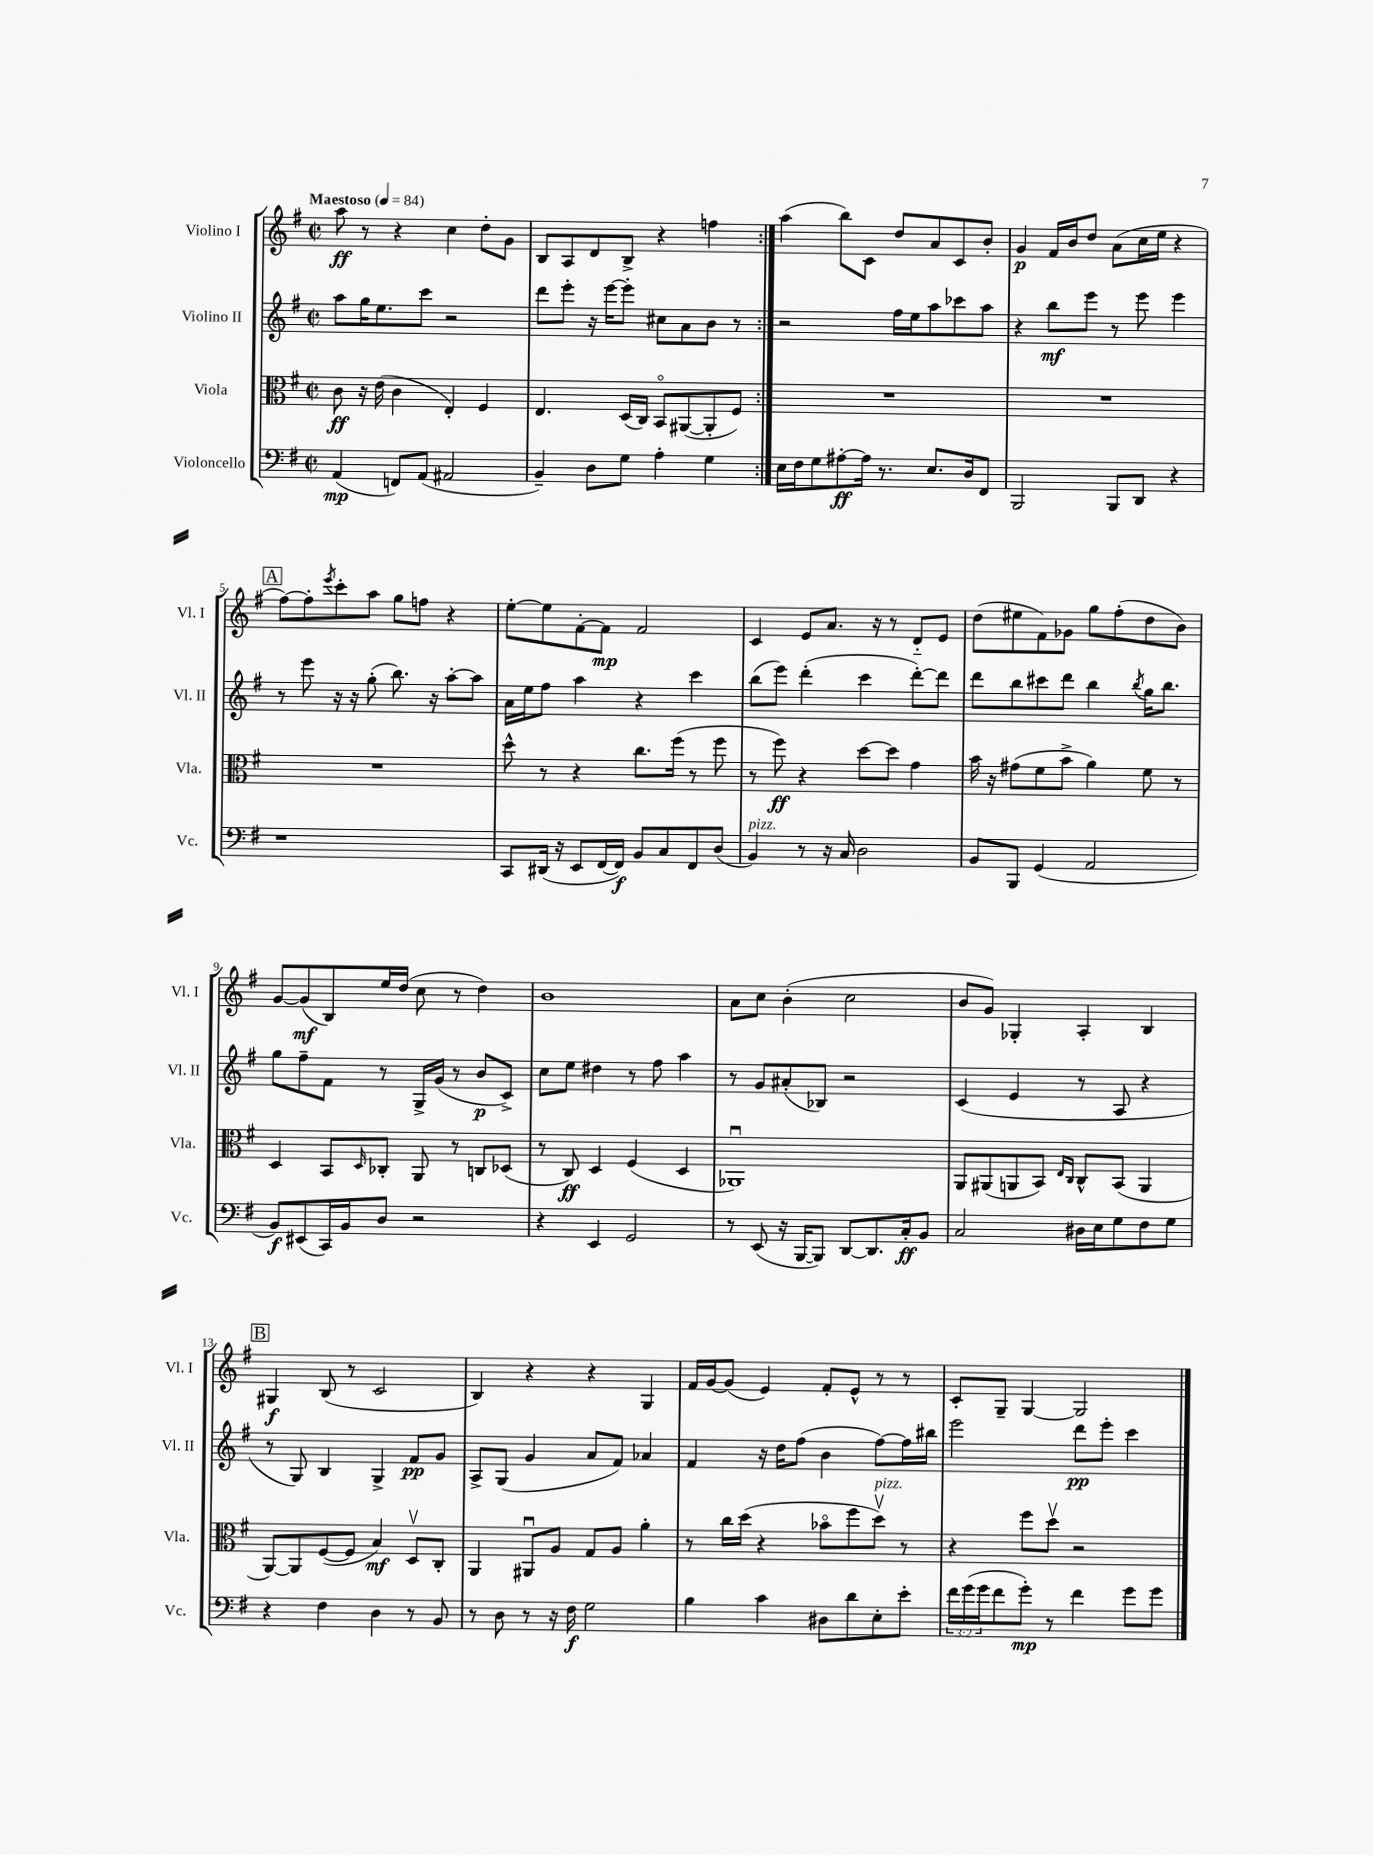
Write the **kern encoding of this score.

**kern	**dynam	**kern	**dynam	**kern	**dynam	**kern	**dynam
*part4	*part4	*part3	*part3	*part2	*part2	*part1	*part1
*staff4	*staff4	*staff3	*staff3	*staff2	*staff2	*staff1	*staff1
*I"Violoncello	*	*I"Viola	*	*I"Violino II	*	*I"Violino I	*
*I'Vc.	*	*I'Vla.	*	*I'Vl. II	*	*I'Vl. I	*
*clefF4	*	*clefC3	*	*clefG2	*	*clefG2	*
*k[f#]	*	*k[f#]	*	*k[f#]	*	*k[f#]	*
*M2/2	*	*M2/2	*	*M2/2	*	*M2/2	*
*met(c|)	*	*met(c|)	*	*met(c|)	*	*met(c|)	*
*MM84	*	*MM84	*	*MM84	*	*MM84	*
=1	=1	=1	=1	=1	=1	=1	=1
!	!	!	!	!	!	!LO:TX:a:B:t=Maestoso	!
(4AA/	mp	8c\	ff	8aa\L	.	8aa\	ff
.	.	16r	.	16gg\K	.	8r	.
.	.	(16e\	.	8.ee\	.	.	.
8FFn/L)	.	4c\	.	.	.	4r	.
(8AA/J	.	.	.	8ccc\J	.	.	.
2AA#X/	.	4E'/)	.	2r	.	4cc\	.
.	.	4F#/	.	.	.	8dd'\L	.
.	.	.	.	.	.	8g\J	.
=2	=2	=2	=2	=2	=2	=2	=2
4BB~/)	.	4.E/	.	8ddd\L	.	8B/L	.
.	.	.	.	8eee'\J	.	8A/	.
8D\L	.	.	.	16r	.	8d/	.
.	.	.	.	[16eee\KL	.	.	.
8G\J	.	(16D/LL	.	8eee'\J]	.	8B^/J	.
.	.	16C/JJ)	.	.	.	.	.
4A'\	.	8BB/L	.	8cc#X\L	.	4r	.
.	.	([8AA#X/	.	8a\	.	.	.
4G\	.	8AA#'/]	.	8b\J	.	4ffn\	.
.	.	8F#/J)	.	8r	.	.	.
=3:|!	=3:|!	=3:|!	=3:|!	=3:|!	=3:|!	=3:|!	=3:|!
16E\LL	.	1r	.	2r	.	(4aa\	.
16F#\J	.	.	.	.	.	.	.
8G\	.	.	.	.	.	.	.
[8A#X'\	ff	.	.	.	.	8bb\L)	.
16A#\Jk]	.	.	.	.	.	8c\J	.
8.r	.	.	.	.	.	.	.
.	.	.	.	16ff#\LL	.	8dd/L	.
.	.	.	.	16ee\J	.	.	.
8.E/L	.	.	.	8aa\	.	8a/	.
.	.	.	.	8ccc-X\	.	8c/	.
16D/k	.	.	.	.	.	.	.
8FF#/J	.	.	.	8aa\J	.	8b'/J	.
=4	=4	=4	=4	=4	=4	=4	=4
2BBB/	.	1r	.	4r	.	4g/	p
.	.	.	.	8bb\L	mf	16f#/LL	.
.	.	.	.	.	.	16b/J	.
.	.	.	.	8eee\J	.	8dd/J	.
8BBB/L	.	.	.	8r	.	(8a\L	.
8DD/J	.	.	.	8eee\	.	16cc\L	.
.	.	.	.	.	.	16ee\JJ	.
4r	.	.	.	4eee\	.	4r	.
!!LO:LB:g=z
!!LO:REH:place=s1:t=A
=5	=5	=5	=5	=5	=5	=5	=5
1r	.	1r	.	8r	.	[8ff#\L)	.
.	.	.	.	8eee\	.	8ff#'\]	.
.	.	.	.	.	.	8qeee/	.
.	.	.	.	16r	.	8ccc'\	.
.	.	.	.	16r	.	.	.
.	.	.	.	(8gg'\	.	8aa\J	.
.	.	.	.	8.bb\)	.	8gg\L	.
.	.	.	.	.	.	8ffn\J	.
.	.	.	.	16r	.	.	.
.	.	.	.	[8aa'\L	.	4r	.
.	.	.	.	8aa\J]	.	.	.
=6	=6	=6	=6	=6	=6	=6	=6
8CC/L	.	8dd^^\	.	16a\LL	.	[8ee'\L	.
.	.	.	.	16ee\J	.	.	.
(16DD#X/Jk	.	8r	.	8ff#\J	.	8ee\]	.
16r	.	.	.	.	.	.	.
8EE/L	.	4r	.	4aa\	.	[8f#'\	.
[16FF#/L	.	.	.	.	.	8f#\J]	mp
16FF#/JJ])	f	.	.	.	.	.	.
8BB/L	.	8.cc\L	.	4r	.	2f#/	.
8C/	.	.	.	.	.	.	.
.	.	(16ff#\Jk	.	.	.	.	.
8FF#/	.	8r	.	4ccc\	.	.	.
(8D/J	.	8ff#\	.	.	.	.	.
=7	=7	=7	=7	=7	=7	=7	=7
!LO:TX:a:i:t=pizz.	!	!	!	!	!	!	!
4BB/)	.	8r	.	(8bb\L	.	4c/	.
.	.	8ff#\)	ff	8eee\J)	.	.	.
8r	.	4r	.	(4ddd'\	.	8e/L	.
16r	.	.	.	.	.	8.a/J	.
16C/	.	.	.	.	.	.	.
2D\	.	[8dd\L	.	4ccc\	.	.	.
.	.	.	.	.	.	16r	.
.	.	8dd\J]	.	.	.	8r	.
.	.	4g\	.	[8ddd'\L)	.	8d/L	.
.	.	.	.	8ddd\J]	.	8e/J	.
=8	=8	=8	=8	=8	=8	=8	=8
8BB/L	.	16b\	.	8ddd\L	.	(8dd\L	.
.	.	16r	.	.	.	.	.
8BBB/J	.	(8g#X\L	.	8bb\	.	8ee#X\	.
(4GG/	.	8f#\	.	8ccc#X\	.	8f#\)	.
.	.	8b^\J	.	8ddd\J	.	8g-X\J	.
2AA/	.	4a\)	.	4bb\	.	8gg\L	.
.	.	.	.	.	.	(8ff#'\	.
.	.	.	.	8qbb/	.	.	.
.	.	8f#\	.	16gg\KL	.	8dd\	.
.	.	.	.	8.bb\J	.	.	.
.	.	8r	.	.	.	8b\J)	.
!!LO:LB:g=z
=9	=9	=9	=9	=9	=9	=9	=9
8BB/L)	f	4D/	.	8gg\L	.	[8g/L	.
(8EE#X/	.	.	.	8ff#~\	.	(8g/]	mf
16CC/L)	.	8BB/L	.	8f#\J	.	8B/)	.
16BB/J	.	.	.	.	.	.	.
.	.	16qqD/	.	.	.	.	.
8D/J	.	8C-X'/J	.	8r	.	16ee/L	.
.	.	.	.	.	.	(16dd/JJ	.
2r	.	8AA/	.	16G^/LL	.	8cc\	.
.	.	.	.	(16g/JJ	.	.	.
.	.	8r	.	8r	.	8r	.
.	.	8Cn/L	.	8b/L	p	4dd\)	.
.	.	(8D-X/J	.	8c^/J)	.	.	.
=10	=10	=10	=10	=10	=10	=10	=10
4r	.	8r	.	8cc\L	.	1b	.
.	.	8C/)	ff	8ee\J	.	.	.
4EE/	.	4D/	.	4dd#X\	.	.	.
2GG/	.	(4F#/	.	8r	.	.	.
.	.	.	.	8ff#\	.	.	.
.	.	4D/	.	4aa\	.	.	.
=11	=11	=11	=11	=11	=11	=11	=11
8r	.	1AA-Xu)	.	8r	.	8a\L	.
(8EE/	.	.	.	8g/L	.	8cc\J	.
16r	.	.	.	(8a#X'/	.	(4b'\	.
[16BBB/KL	.	.	.	.	.	.	.
8BBB/J])	.	.	.	8B-X/J)	.	.	.
[8DD/L	.	.	.	2r	.	2cc\	.
8.DD/]	.	.	.	.	.	.	.
16C'/k	ff	.	.	.	.	.	.
8BB/J	.	.	.	.	.	.	.
=12	=12	=12	=12	=12	=12	=12	=12
2C/	.	8AA/L	.	(4c/	.	8b/L	.
.	.	(8AA#X/	.	.	.	8g/J)	.
.	.	8AAn/	.	4e/	.	4G-X'/	.
.	.	8BB/J)	.	.	.	.	.
.	.	16qqE/LL	.	.	.	.	.
.	.	16qqC/JJ	.	.	.	.	.
16D#X\LL	.	8C^^/L	.	8r	.	4A'/	.
16E\J	.	.	.	.	.	.	.
8G\	.	(8BB/J	.	8A/	.	.	.
8F#\	.	4AA/	.	4r	.	4B/	.
8G\J	.	.	.	.	.	.	.
!!LO:LB:g=z
!!LO:REH:place=s1:t=B
=13	=13	=13	=13	=13	=13	=13	=13
4r	.	[8AA/L)	.	8r	.	4G#X/	f
.	.	8AA/]	.	8G/)	.	.	.
4F#\	.	([8F#/	.	4B/	.	(8B/	.
.	.	8F#/J]	.	.	.	8r	.
4D\	.	4B/)	mf	4G^/	.	2c/	.
8r	.	8Dv/L	.	8f#/L	pp	.	.
8BB/	.	8C'/J	.	8g/J	.	.	.
=14	=14	=14	=14	=14	=14	=14	=14
8r	.	4AA/	.	8A^/L	.	4B/)	.
8D\	.	.	.	(8G/J	.	.	.
8r	.	8AA#Xu/L	.	4g/	.	4r	.
16r	.	8A/J	.	.	.	.	.
16F#\	f	.	.	.	.	.	.
2G\	.	8G/L	.	8a/L	.	4r	.
.	.	8A/J	.	8f#/J)	.	.	.
.	.	4a'\	.	4a-X/	.	4G/	.
=15	=15	=15	=15	=15	=15	=15	=15
4B\	.	8r	.	4f#/	.	16f#/LL	.
.	.	.	.	.	.	[16g/J	.
.	.	16cc\LL	.	.	.	(8g/J]	.
.	.	(16dd\JJ	.	.	.	.	.
4c\	.	4r	.	16r	.	4e/)	.
.	.	.	.	16dd\KL	.	.	.
.	.	.	.	(8ff#\J	.	.	.
8D#X\L	.	8b-X\L	.	4b\	.	8f#'/L	.
8d\	.	8ff#\	.	.	.	8e^^/J	.
!	!	!LO:TX:a:i:t=pizz.	!	!	!	!	!
8E'\	.	8ddv\J)	.	[8ff#\L)	.	8r	.
8e'\J	.	8r	.	16ff#\L]	.	8r	.
.	.	.	.	16bb#X\JJ	.	.	.
=16	=16	=16	=16	=16	=16	=16	=16
24f#\LL	.	4r	.	2eee\	.	8c'/L	.
(24g\	.	.	.	.	.	.	.
24g\J	.	.	.	.	.	.	.
8f#\	.	.	.	.	.	8G~/J	.
8g'\J)	mp	8ff#\L	.	.	.	[4G/	.
8r	.	8ddv\J	.	.	.	.	.
4f#\	.	2r	.	8ddd\L	pp	2G/]	.
.	.	.	.	8eee'\J	.	.	.
8g\L	.	.	.	4ccc\	.	.	.
8g\J	.	.	.	.	.	.	.
==	==	==	==	==	==	==	==
*-	*-	*-	*-	*-	*-	*-	*-
